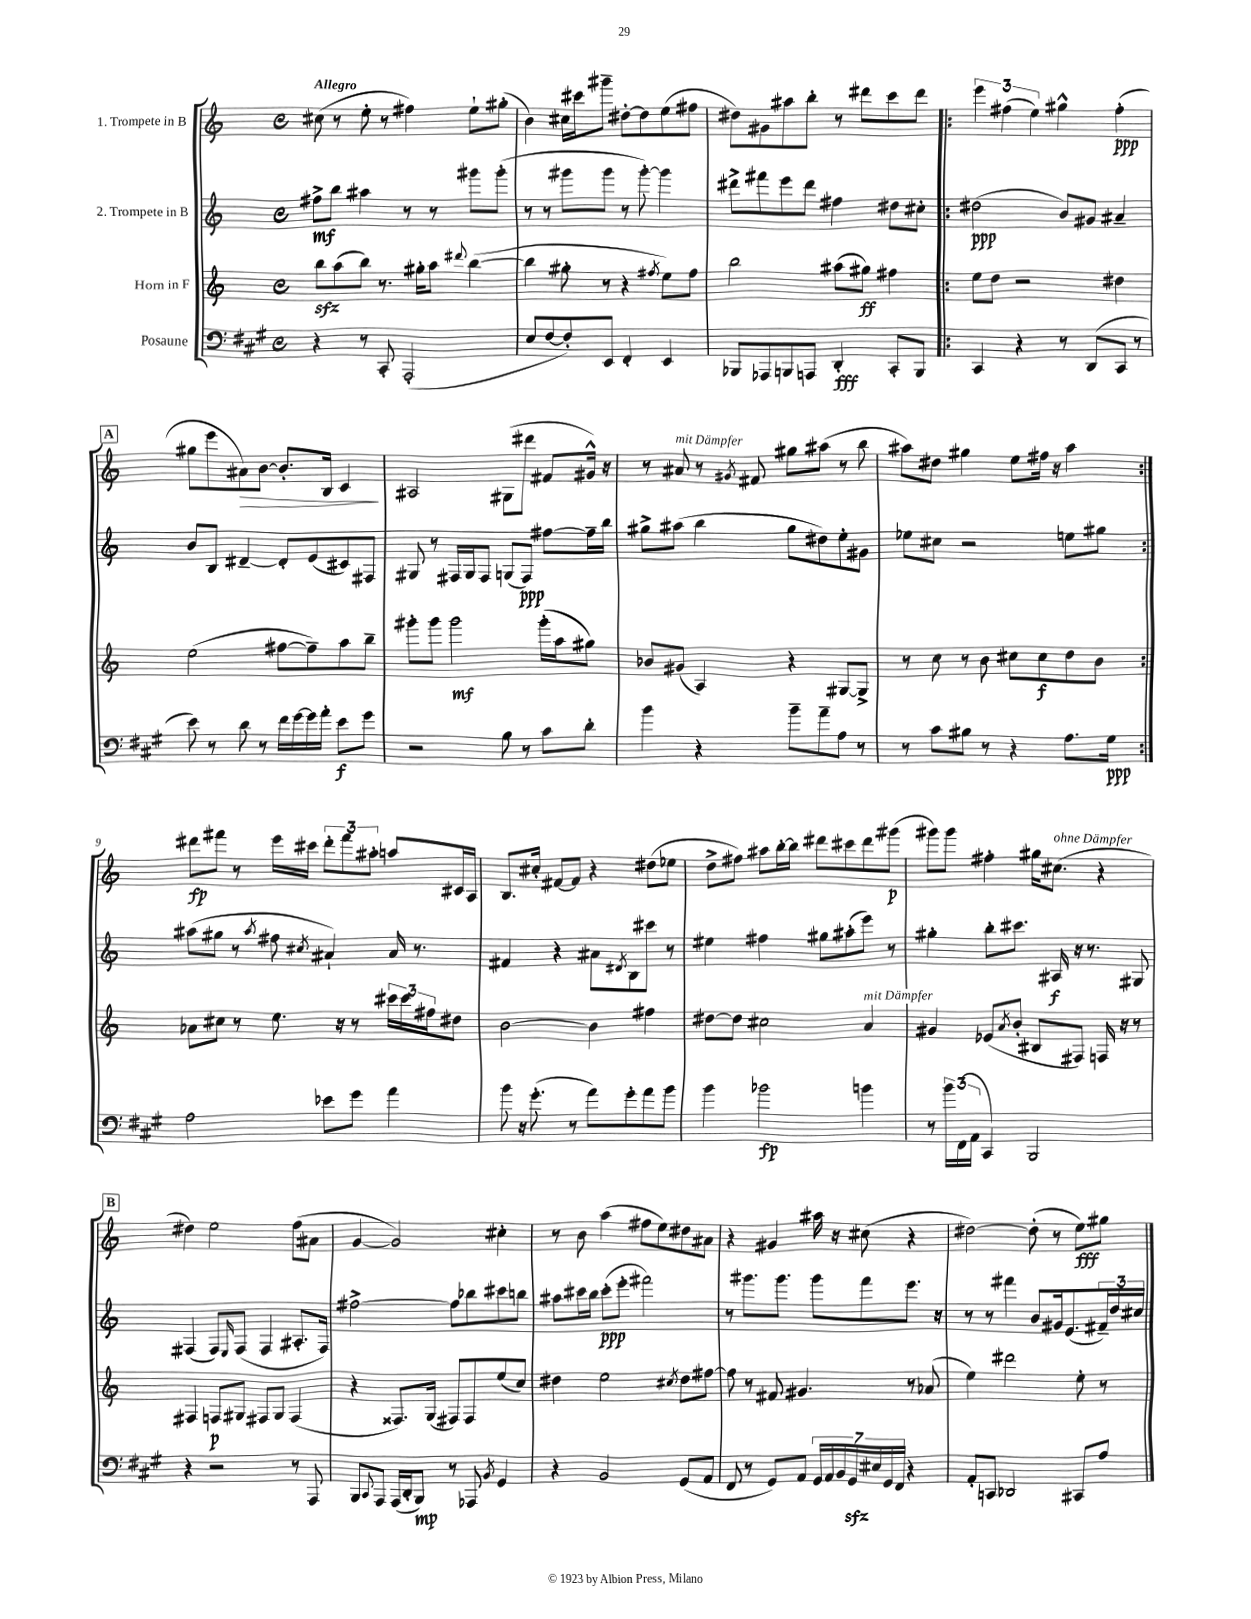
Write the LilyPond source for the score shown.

<<
\new StaffGroup <<
\new Staff = "s0" \with { instrumentName = "1. Trompete in B" } {
    \clef treble \key c \major \defaultTimeSignature \time 4/4 \tempo "Allegro"
    cis''8( r8 e''8-. r8 fis''4) e''8-! gis''8-.( |
    b'4) cis''16 cis'''16 gis'''8-- dis''8~-. dis''8 e''8( fis''8 |
    dis''8) gis'8 ais''8 b''8-. r8 dis'''8 c'''8 dis'''8 |
    \repeat volta 2 { \tuplet 3/2 { e'''4 fis''4( e''4) } gis''4-^ fis''4-.\ppp( |
    \mark \markup { \box "A" } gis''8 e'''8 ais'8\>) b'8~ b'8.-. b16 c'4\! |
    ais2 gis8( dis'''8 fis'8 gis'16-^) r16 |
    r8 ais'8^\markup { \italic "mit Dämpfer" } r8 \acciaccatura { gis'8 } fis'8 gis''8 ais''8( r8 b''8 |
    ais''8) dis''8 gis''4 e''8 fis''16 r16 ais''4 | }
    dis'''8\fp fis'''8 r8 e'''16 cis'''16 \tuplet 3/2 { dis'''8-. fis'''8 ais''8-. } a''8 cis'16 a16 |
    b8. cis''16-. fis'8~ fis'8 r4 dis''8( ees''8 |
    d''8-> fis''8) ais''8 b''16~-. b''16 dis'''8 cis'''8 dis'''8 gis'''8\p( |
    gis'''8) gis'''8 fis''4-. gis''16 cis''8.^\markup { \italic "ohne Dämpfer" }( r4 |
    \mark \markup { \box "B" } dis''4) e''2 f''8( ais'8 |
    g'4~ g'2) cis''4-. |
    r8 b'8 a''4( fis''8 e''8) dis''8 ais'8 |
    r4 gis'4 ais''16 r16 cis''8( r4 |
    dis''2~) dis''8-.( r8 e''8\fff) gis''8 \bar "|." |
}
\new Staff = "s1" \with { instrumentName = "2. Trompete in B" } {
    \clef treble \key c \major \defaultTimeSignature \time 4/4
    fis''8->\mf b''8 ais''4 r8 r8 gis'''8 gis'''8-.( |
    r8 r8 gis'''8 gis'''8 r8 gis'''8~-.) gis'''4 |
    dis'''8-> fis'''8 e'''8 dis'''8 fis''4 dis''8 cis''8-. |
    \repeat volta 2 { dis''2\ppp( b'8) gis'8 ais'4-- |
    \mark \markup { \box "A" } b'8 b8 dis'4~-- dis'8-. e'8( cis'8) fis8 |
    gis8 r8 fis16 gis16 fis8 g8( fis8\ppp) fis''8~ fis''16-- b''16 |
    gis''8-> ais''8( b''4 gis''8 dis''8) e''8-. gis'8 |
    ees''8 cis''8 r2 e''8 gis''8 | }
    ais''8( gis''8 r8 \acciaccatura { ais''8 } fis''8 \acciaccatura { cis''8 } ais'4-!) ais'16 r8. |
    fis'4 r4 ais'8 \acciaccatura { dis'8 } b8 cis'''8 r8 |
    eis''4 fis''4 gis''8 ais''8-.( e'''8) r8 |
    gis''4-. b''8-. cis'''8. ais16\f r16 r8. gis8 |
    \mark \markup { \box "B" } fis4( fis8) \grace { e16 } fis8( fis4 ais8.-. fis16) |
    fis''2~-> fis''8 bes''8 cis'''8 b''8 |
    ais''8 cis'''16 b''16 cis'''8-.\ppp( e'''8-. fis'''2) |
    r8 gis'''8. gis'''8. gis'''8 f'''8 e'''8. r16 |
    r8 r8 fis'''4 b'8 gis'16 e'8.( \tuplet 3/2 { fis'16--) d''16 cis''16 } \bar "|." |
}
\new Staff = "s2" \with { instrumentName = "Horn in F" } {
    \clef treble \key c \major \defaultTimeSignature \time 4/4
    b''8\sfz a''8( b''8) r8. gis''16-. a''8 \appoggiatura { dis'''8 } b''4~( |
    b''4 gis''8-. r8 r4 \acciaccatura { fis''8 } e''8) fis''8 |
    b''2 ais''8( gis''8\ff) fis''4 |
    \repeat volta 2 { e''8 d''8 r2 dis''4 |
    \mark \markup { \box "A" } e''2( fis''8~ fis''8--) a''8 b''8-- |
    gis'''8-. gis'''8 gis'''2\mf gis'''16-.( a''16 gis''8) |
    bes'8 gis'8( a4) r4 gis8~ gis8-> |
    r8 c''8 r8 b'8 cis''8 cis''8\f d''8 b'8 | }
    aes'8 cis''8 r8 e''8. r16 r8 \tuplet 3/2 { cis'''16 cis'''16 fis''16 } dis''8 |
    b'2~ b'4 fis''4 |
    dis''8~ dis''8 cis''2 a'4^\markup { \italic "mit Dämpfer" } |
    gis'4 ees'8( \acciaccatura { a'8 } b'8-. bis8 fis8) f16 r16 r8 |
    \mark \markup { \box "B" } fis4 f8\p gis8 fis8 gis8 fis4( |
    r4 fisis8.) g16( fis8) fis8 e''8( c''8) |
    dis''4 e''2 \acciaccatura { cis''8 } dis''8 fis''8~ |
    fis''8 r8 fis'8 gis'4. r8 aes'8( |
    e''4) dis'''2 e''8-. r8 \bar "|." |
}
\new Staff = "s3" \with { instrumentName = "Posaune" } {
    \clef bass \key a \major \defaultTimeSignature \time 4/4
    r4 r8 cis,8-. a,,2-.( |
    e8 fis8~ fis8-.) e,8 fis,4-. e,4 |
    bes,,8 aes,,8 b,,8 a,,8 d,4-.\fff cis,8-. b,,8 |
    \repeat volta 2 { cis,4 r4 r8 d,8( cis,8 r8 |
    \mark \markup { \box "A" } e'8) r8 d'8 r8 fis'16 gis'16~ gis'16 a'16-. e'8\f gis'8 |
    r2 b8 r8 cis'8 d'8-. |
    b'4 r4 b'8-- a'8-- a8 r8 |
    r8 cis'8 bis8 r8 r4 a8. gis16\ppp | }
    a2 ees'8 gis'8 a'4 |
    b'8 r16 gis'8.-.( r8 a'8) gis'8-. a'8 b'8 |
    b'4 bes'2\fp b'4 |
    r8 \tuplet 3/2 { b'16 fis,16( a,16 } cis,4) b,,2 |
    \mark \markup { \box "B" } r4 r2 r8 a,,8 |
    b,,8 \appoggiatura { cis,8 } a,,8 a,,16( d,16-. b,,8\mp) r8 aes,,8 \acciaccatura { b,8 } gis,4 |
    r4 b,2 gis,8( a,8 |
    fis,8 r8 gis,8) a,8 \tuplet 7/4 { gis,16 a,16 b,16 gis,16\sfz eis16 gis,16 fis,16 } r4 |
    a,8-. c,8 des,2 cis,8 a8 \bar "|." |
}
>>
>>
